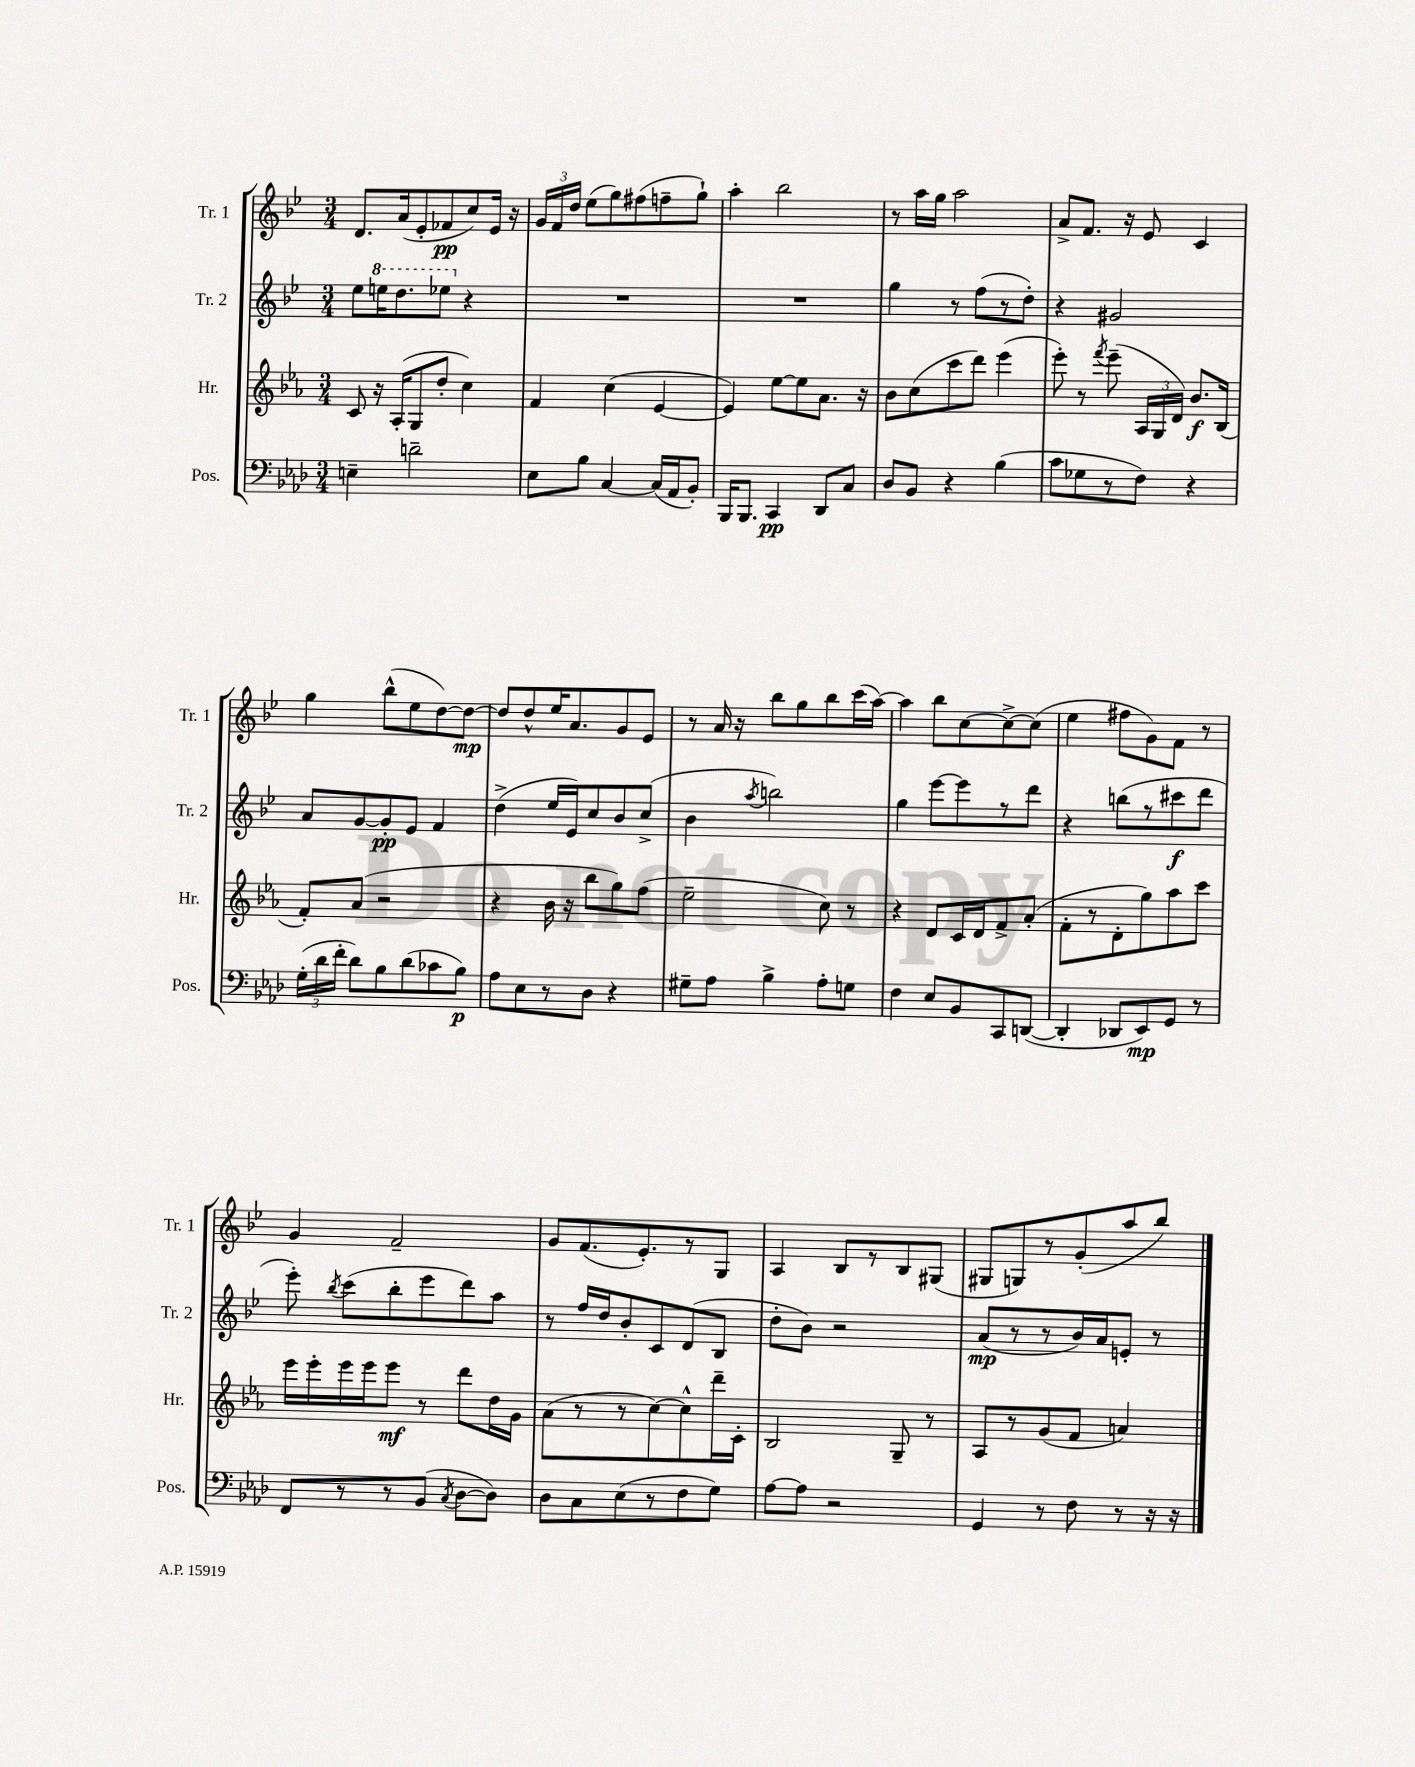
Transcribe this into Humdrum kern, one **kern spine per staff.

**kern	**dynam	**kern	**dynam	**kern	**dynam	**kern	**dynam
*part4	*part4	*part3	*part3	*part2	*part2	*part1	*part1
*staff4	*staff4	*staff3	*staff3	*staff2	*staff2	*staff1	*staff1
*I"Pos.	*	*I"Hr.	*	*I"Tr. 2	*	*I"Tr. 1	*
*I'Pos.	*	*I'Hr.	*	*I'Tr. 2	*	*I'Tr. 1	*
*clefF4	*	*clefG2	*	*clefG2	*	*clefG2	*
*k[b-e-a-d-]	*	*k[b-e-a-]	*	*k[b-e-]	*	*k[b-e-]	*
*M3/4	*	*M3/4	*	*M3/4	*	*M3/4	*
=7	=7	=7	=7	=7	=7	=7	=7
4En~\	.	8c/	.	8ee-\L	.	8.d/L	.
*	*	*	*	*8va	*	*	*
.	.	16r	.	16eeen\K	.	.	.
.	.	(16A-'/KL	.	8.ddd\	.	(16a/k	.
2dn~\	.	8G/	.	.	.	8e-'/	.
.	.	8dd'/J	.	8eee-X\J	.	8f-X/	pp
*	*	*	*	*X8va	*	*	*
.	.	4cc\)	.	4r	.	8cc/)	.
.	.	.	.	.	.	16e-/Jk	.
.	.	.	.	.	.	16r	.
=8	=8	=8	=8	=8	=8	=8	=8
8E-\L	.	4f/	.	2.r	.	24g/LL	.
.	.	.	.	.	.	24f/	.
.	.	.	.	.	.	24dd/JJ	.
8B-\J	.	.	.	.	.	(8ee-\L	.
[4C/	.	(4cc\	.	.	.	8gg\)	.
.	.	.	.	.	.	(8ff#X\	.
(16C/LL]	.	[4e-/	.	.	.	8ffn~\	.
16AA-/J	.	.	.	.	.	.	.
8BB-'/J)	.	.	.	.	.	8gg`\J)	.
=9	=9	=9	=9	=9	=9	=9	=9
16BBB-/KL	.	4e-/])	.	2.r	.	4aa'\	.
8.BBB-/J	.	.	.	.	.	.	.
4CC/	pp	[8ee-\L	.	.	.	2bb-\	.
.	.	8ee-\]	.	.	.	.	.
8DD-/L	.	8.a-\J	.	.	.	.	.
8C/J	.	.	.	.	.	.	.
.	.	16r	.	.	.	.	.
=10	=10	=10	=10	=10	=10	=10	=10
8D-/L	.	8b-\L	.	4gg\	.	8r	.
8BB-/J	.	(8cc\	.	.	.	16aa\LL	.
.	.	.	.	.	.	16gg\JJ	.
4r	.	8ccc\	.	8r	.	2aa\	.
.	.	8ddd\J)	.	(8ff\L	.	.	.
(4B-\	.	(4eee-\	.	8r	.	.	.
.	.	.	.	8dd'\J)	.	.	.
=11	=11	=11	=11	=11	=11	=11	=11
8c\L	.	8eee-'\)	.	4r	.	8a^/L	.
8G-X\	.	8r	.	.	.	8.f/J	.
.	.	8qfff/	.	.	.	.	.
8r	.	(8eee-~\	.	2g#X/	.	.	.
.	.	.	.	.	.	16r	.
8F\J)	.	24A-/LL	.	.	.	8e-/	.
.	.	24G/	.	.	.	.	.
.	.	24d/JJ)	.	.	.	.	.
4r	.	8.b-/L	f	.	.	4c/	.
.	.	(16B-/Jk	.	.	.	.	.
!!LO:LB:g=z
=12	=12	=12	=12	=12	=12	=12	=12
(24G'\LL	.	8f'/L)	.	8a/L	.	4gg\	.
24d-\	.	.	.	.	.	.	.
24f'\JJ	.	.	.	.	.	.	.
8d-\L)	.	(8a-/J	.	[8g/	.	.	.
8B-\	.	2r	.	8g'/]	pp	(8bb-^^\L	.
(8d-\	.	.	.	8e-/J	.	8ee-\	.
8c-X\	.	.	.	4f/	.	[8dd\)	.
8B-\J)	p	.	.	.	.	8dd\J_	mp
=13	=13	=13	=13	=13	=13	=13	=13
8A-\L	.	4r	.	(4dd^\	.	8dd/L]	.
8E-\	.	.	.	.	.	8dd^^/	.
8r	.	16b-\	.	16ee-/LL	.	16ee-/K	.
.	.	16r	.	16e-/J)	.	8.a/	.
8D-\J	.	8bb-\L	.	8cc/	.	.	.
4r	.	8gg\)	.	8b-/	.	8g/	.
.	.	(8ff\J	.	(8cc^/J	.	8e-/J	.
=14	=14	=14	=14	=14	=14	=14	=14
8G#X~\L	.	2ee-~\	.	4b-\	.	8r	.
8A-\J	.	.	.	.	.	16a/	.
.	.	.	.	.	.	16r	.
.	.	.	.	8qaa/	.	.	.
4B-^\	.	.	.	2bbn\)	.	8bb-\L	.
.	.	.	.	.	.	8gg\	.
8A-'\L	.	8cc\)	.	.	.	8bb-\	.
8Gn\J	.	8r	.	.	.	(16ccc\L	.
.	.	.	.	.	.	[16aa\JJ)	.
=15	=15	=15	=15	=15	=15	=15	=15
4F\	.	4r	.	4gg\	.	4aa\]	.
8E-/L	.	8d/L	.	[8eee-\L	.	8bb-\L	.
8BB-/	.	16c/L	.	8eee-\]	.	[8cc\	.
.	.	16d/J	.	.	.	.	.
8CC/	.	8f^/	.	8r	.	8cc^\_	.
([8DDn/J	.	(8a-'/J	.	8ddd\J	.	(8cc\J]	.
=16	=16	=16	=16	=16	=16	=16	=16
4DD'/]	.	8f'\L	.	4r	.	4ee-\	.
.	.	8r	.	.	.	.	.
8DD-X/L	.	8d'\	.	(8bbn\L	.	8ff#X\L	.
8EE-/)	mp	8gg\)	.	8r	.	8g\)	.
8GG/J	.	8aa-\	.	8ccc#X\	f	8f\J	.
8r	.	8ccc\J	.	8ddd\J	.	8r	.
!!LO:LB:g=z
=17	=17	=17	=17	=17	=17	=17	=17
8FF/L	.	16eee-\LL	.	8eee-'\)	.	4g/	.
.	.	16eee-'\	.	.	.	.	.
.	.	.	.	8qbb-/	.	.	.
8r	.	16eee-\	.	(8ccc\L	.	.	.
.	.	16eee-\J	.	.	.	.	.
8r	.	8eee-\J	mf	8bb-'\	.	2f~/	.
(8BB-/J	.	8r	.	8eee-\	.	.	.
8qC/	.	.	.	.	.	.	.
[8D-\L	.	8ddd\L	.	8ddd\)	.	.	.
8D-\J])	.	16dd\L	.	8aa\J	.	.	.
.	.	16g\JJ	.	.	.	.	.
=18	=18	=18	=18	=18	=18	=18	=18
8D-\L	.	(8a-\L	.	8r	.	8g/L	.
8C\	.	8r	.	16ff/LL	.	(8.f/	.
.	.	.	.	16dd/J	.	.	.
(8E-\	.	8r	.	8b-'/	.	.	.
.	.	.	.	.	.	8.e-'/)	.
8r	.	[8cc\)	.	8c/	.	.	.
8F\	.	8cc^^\]	.	(8d/	.	8r	.
8G\J)	.	16ddd~\L	.	8B-/J	.	8G/J	.
.	.	16c'\JJ	.	.	.	.	.
=19	=19	=19	=19	=19	=19	=19	=19
[8A-\L	.	2B-/	.	8dd'\L	.	4A/	.
8A-\J]	.	.	.	8b-\J)	.	.	.
2r	.	.	.	2r	.	8B-/L	.
.	.	.	.	.	.	8r	.
.	.	8G~/	.	.	.	8B-/	.
.	.	8r	.	.	.	(8G#X/J	.
=20	=20	=20	=20	=20	=20	=20	=20
4GG/	.	8A-/L	.	(8a/L	mp	8G#X/L	.
.	.	8r	.	8r	.	8Gn/)	.
8r	.	(8g/	.	8r	.	8r	.
8F\	.	8f/J	.	16b-/L)	.	(8g'/	.
.	.	.	.	16a/J	.	.	.
8r	.	4an/)	.	8en'/J	.	8aa/	.
16r	.	.	.	8r	.	8bb-/J)	.
16r	.	.	.	.	.	.	.
==	==	==	==	==	==	==	==
*-	*-	*-	*-	*-	*-	*-	*-
